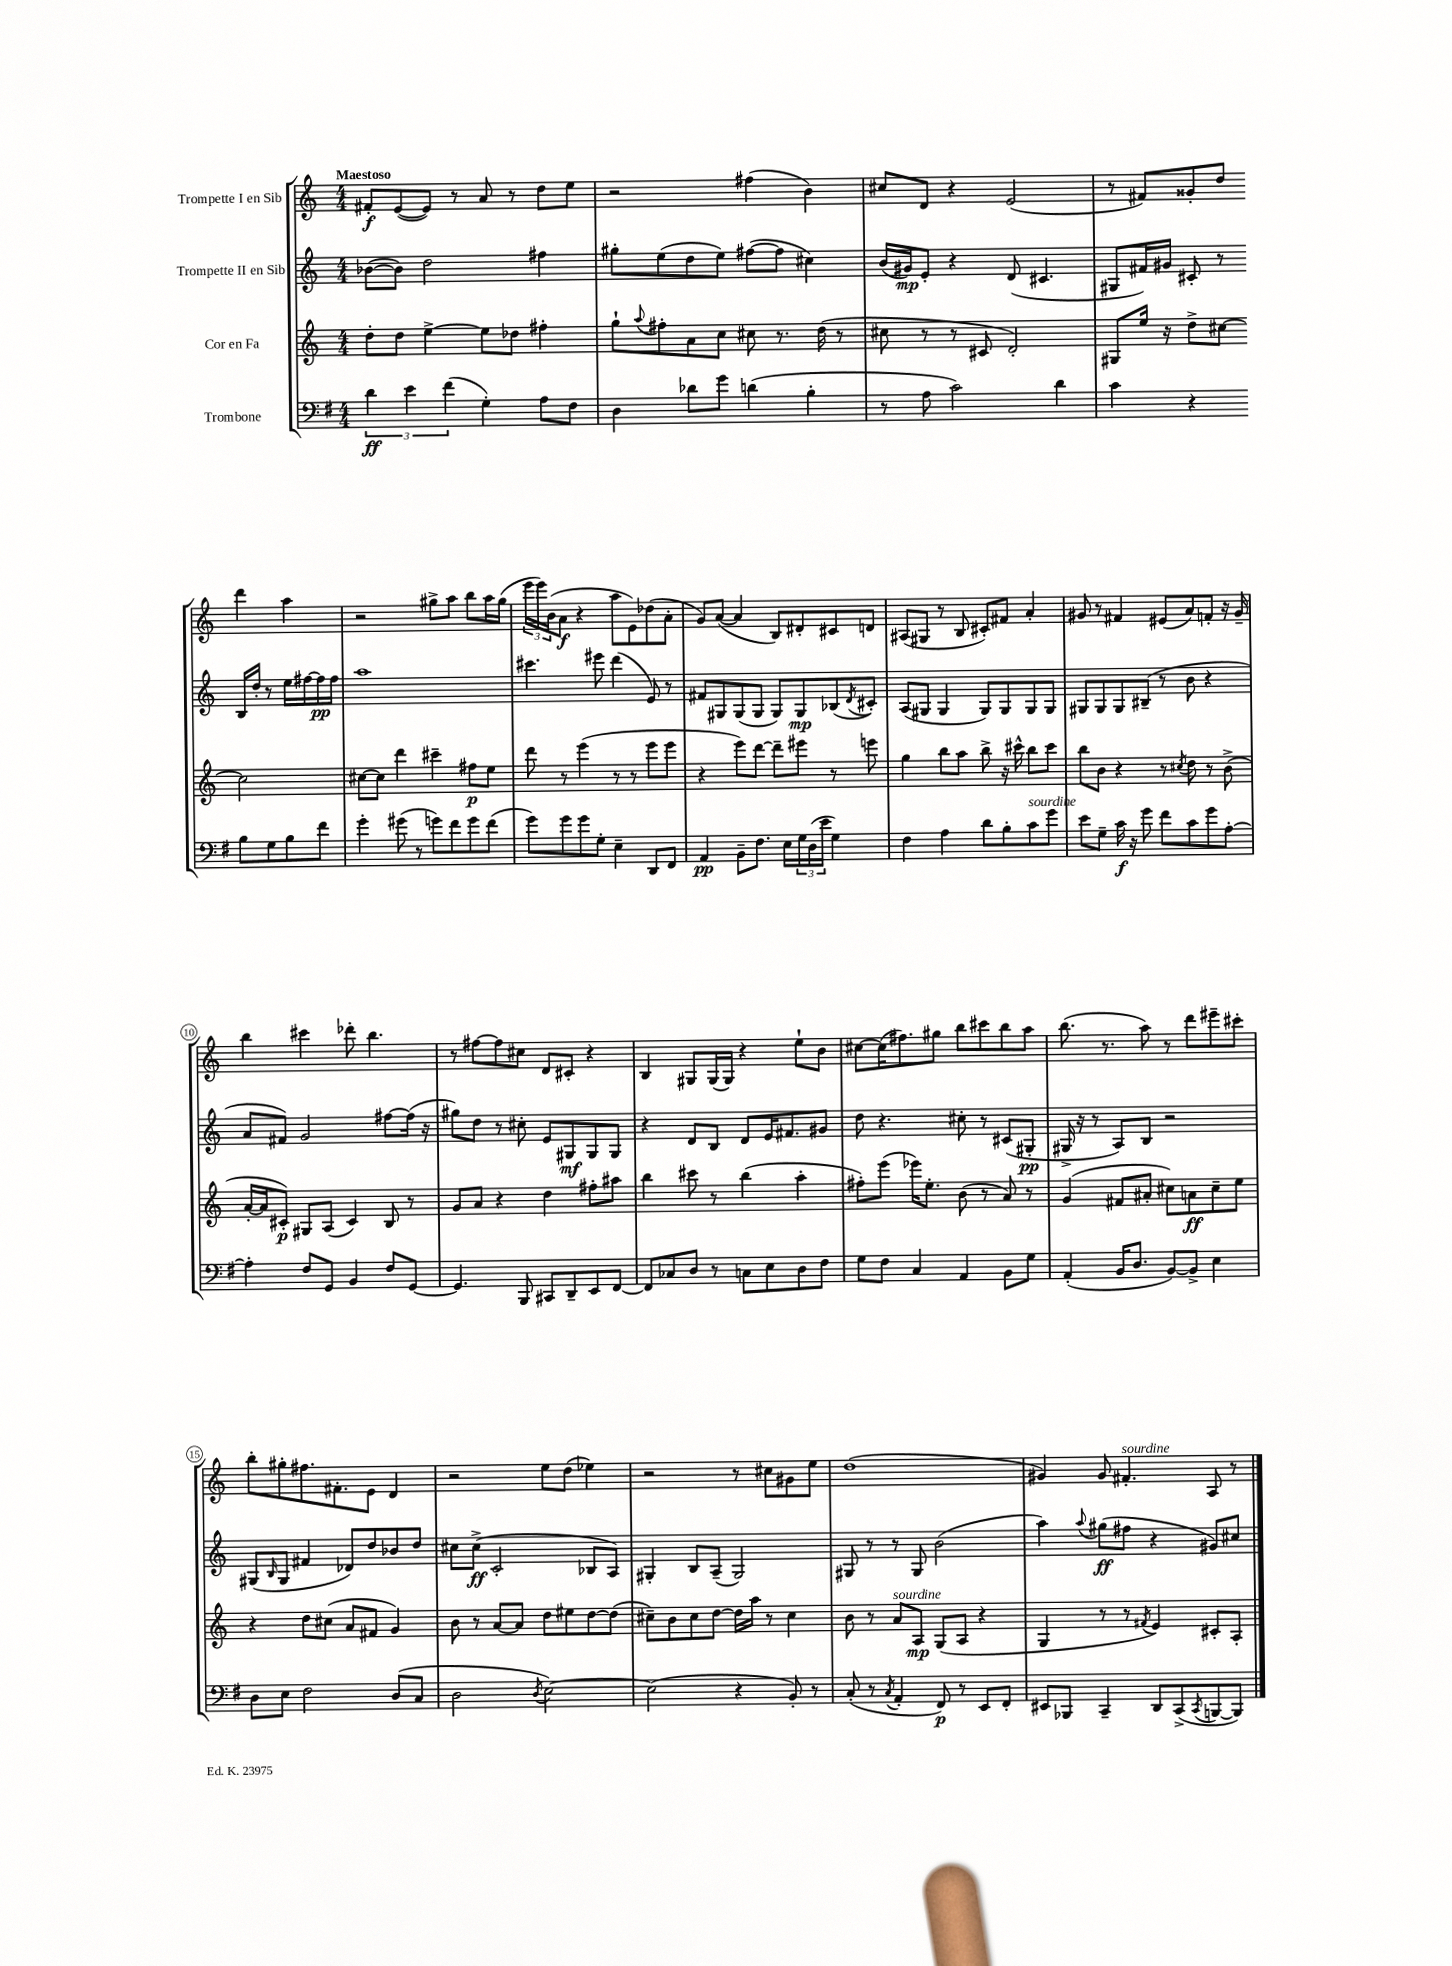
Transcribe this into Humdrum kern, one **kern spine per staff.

**kern	**kern	**kern	**kern
*staff4	*staff3	*staff2	*staff1
*clefF4	*clefG2	*clefG2	*clefG2
*k[f#]	*k[]	*k[]	*k[]
*M4/4	*M4/4	*M4/4	*M4/4
6d	8dd'	([8b-	8f#'
.	8dd	8b-])	([8e
6e	.	.	.
.	[4ee^	2dd	8e])
(6f#	.	.	.
.	.	.	8r
4G')	8ee]	.	8a
.	8dd-	.	8r
8A	4ff#'	4ff#	8dd
8F#	.	.	8ee
=	=	=	=
4D	8gg`	8gg#'	2r
.	8qqaa	.	.
.	8ff#'	(8ee	.
8d-	8a	8dd	.
8g	8cc	8ee)	.
(4d	8cc#	([8ff#	(4ff#
.	8.r	8ff#]	.
4B'	.	4cc#)	4b)
.	(16dd	.	.
.	8r	.	.
=	=	=	=
8r	8cc#	(16b	8cc#
.	.	16g#)	.
8A	8r	8e'	8d
2c)	8r	4r	4r
.	8c#	.	.
.	2d')	(8d	(2e
.	.	4.c#	.
4d	.	.	.
=	=	=	=
4c	8G#	8G#	8r
.	16ee	16f#)	8f#)
.	16r	16g#	.
4r	8dd^	8c#'	8g##'
.	[8cc#	8r	8dd
8B	2cc#]	16B	4ddd
.	.	16dd'	.
8G	.	8r	.
8B	.	16ee	4aa
.	.	[16ff#	.
8f#	.	16ff#]	.
.	.	16ff#	.
=	=	=	=
4g'	[8cc#	1aa	2r
.	8cc#]	.	.
(8g#	4ddd	.	.
8r	.	.	.
8g)	4ccc#~	.	8gg#^
8f#	.	.	8aa
8g	8ff#	.	8bb
(8f#	8ee	.	16aa
.	.	.	(16gg#
=	=	=	=
8g)	8ddd	4.ccc#	24eee
.	.	.	24eee)
.	.	.	(24b
8g	8r	.	8a
8g	(4eee	.	4r
8G'	.	8eee#	.
4E~	8r	(4ddd	8aa
.	8r	.	8e)
8DD	8eee	8e)	(8dd-
8FF#	8eee	8r	8a'
=	=	=	=
4AA	4r	8f#	8g)
.	.	8G#	([8a
8BB~	8eee)	(8G#	4a]
8.F#	[8ddd	8G#	.
.	8ddd~]	8G#)	8B)
16E	.	.	.
24G	8eee#	8G#	8d#'
(24D	.	.	.
24e	.	.	.
4G)	8r	(8B-	8c#
.	.	8qd	.
.	8eee	8c#')	8d
=	=	=	=
4F#	4gg	(8A	(8A#
.	.	8G#	8G#
4A	8bb	4G#	8r
.	8aa	.	8B
8d	8bb^	8G#)	8c#')
8B'	16r	8G#	8f#
.	16ccc#^^	.	.
8c	8bb	8G#	4a'
8g	8ccc#	8G#	.
=	=	=	=
8e	8bb	8G#	8g#
8G~	8b	8G#	8r
16c	4r	8G#	4f#
16r	.	.	.
8g	.	(8B#~	.
8f#	8r	8r	(8e#
.	8qcc#	.	.
8c	8dd	8b	8a)
8g	8r	4r	8f'
[8A'	(8b^	.	16r
.	.	.	16g#~
=	=	=	=
4A']	[16a'	8a	4bb
.	16a]	.	.
.	8c#')	8f#)	.
8F#	8G#	2g	4ccc#
8GG	(8A	.	.
4BB	4c#)	.	8ddd-'
.	.	.	4.bb
8F#	8B	[8ff#	.
[8GG	8r	(16ff#]	.
.	.	16r	.
=	=	=	=
4.GG]	8g	8gg#)	8r
.	8a	8dd	[8ff#
.	4r	8r	8ff#]
8BBB	.	8cc#'	8cc#
8CC#	4dd	8e	8d
8DD~	.	8G#	8c#'
8EE	8ff#'	8G#	4r
[8FF#	8aa#	8G#	.
=	=	=	=
8FF#]	4bb	4r	4B
8C-	.	.	.
8D	8ccc#	8d	8G#
8r	8r	8B	(16G#
.	.	.	16G#)
8C	(4bb	8d	4r
8E	.	16e	.
.	.	8.f#	.
8D	4aa'	.	8ee`
8F#	.	8g#	8b
=	=	=	=
8G	8ff#')	8dd	[8cc#
8F#	(8eee	4.r	(16cc#]
.	.	.	8.ff#)
4C	16eee-)	.	.
.	8.ee'	.	.
.	.	.	8gg#
4AA	(8b	8cc#'	8bb
.	8r	8r	8ccc#
8BB	8a)	(8c#	8bb
8G	8r	8G#'	8aa
=	=	=	=
(4AA'	(4g	16G#^	(8.bb
.	.	16r	.
.	.	8r	.
.	.	.	8.r
16BB	8f#	8A)	.
8.D	.	.	.
.	8a#'	8B	8aa)
[8BB)	8cc#)	2r	8r
8BB^]	8a	.	8ddd
4E	8cc#~	.	8eee#~
.	8ee	.	8ccc#'
=	=	=	=
8D	4r	(8G#	8bb'
.	.	16qqB	.
8E	.	8G#	8gg#'
2F#	8dd	4f#	8.ff#
.	(8cc#	.	.
.	.	.	8.f#'
.	8a	8d-)	.
.	8f#	8dd	8e
(8D	4g)	8b-	4d
8C	.	8dd	.
=	=	=	=
2D	8b	8cc#	2r
.	8r	(8cc#^	.
.	[8a	2c'	.
.	8a]	.	.
8qD	.	.	.
[2E)	8dd	.	8ee
.	8ee#	.	(8dd
.	[8dd	8B-	4ee-)
.	(8dd]	8A)	.
=	=	=	=
(2E]	8cc#~)	4G#'	2r
.	8b	.	.
.	8cc#	8B	.
.	[8dd	(8A~	.
4r	16dd]	2G#)	8r
.	16aa	.	.
.	8r	.	8cc#
8BB')	4cc#	.	8g#
8r	.	.	8ee
=	=	=	=
(8C'	8b	8G#	(1dd
8r	8r	8r	.
8qC	.	.	.
4AA'	8a	8r	.
.	8A	8G#	.
8FF#)	(8G	(2b	.
8r	8A	.	.
8EE	4r	.	.
8FF#'	.	.	.
=	=	=	=
8EE#	4G	4aa)	4g#)
8BBB-	.	.	.
.	.	8qqaa	.
4CC~	8r	(8gg#	8g#
.	8r	8ff#	4.f#'
.	8qf#	.	.
8DD	4e)	4r	.
(8CC^	.	.	.
8qCC	.	.	.
[8BBB	8c#'	8g#)	8A
8BBB])	8A'	8cc#	8r
==	==	==	==
*-	*-	*-	*-
